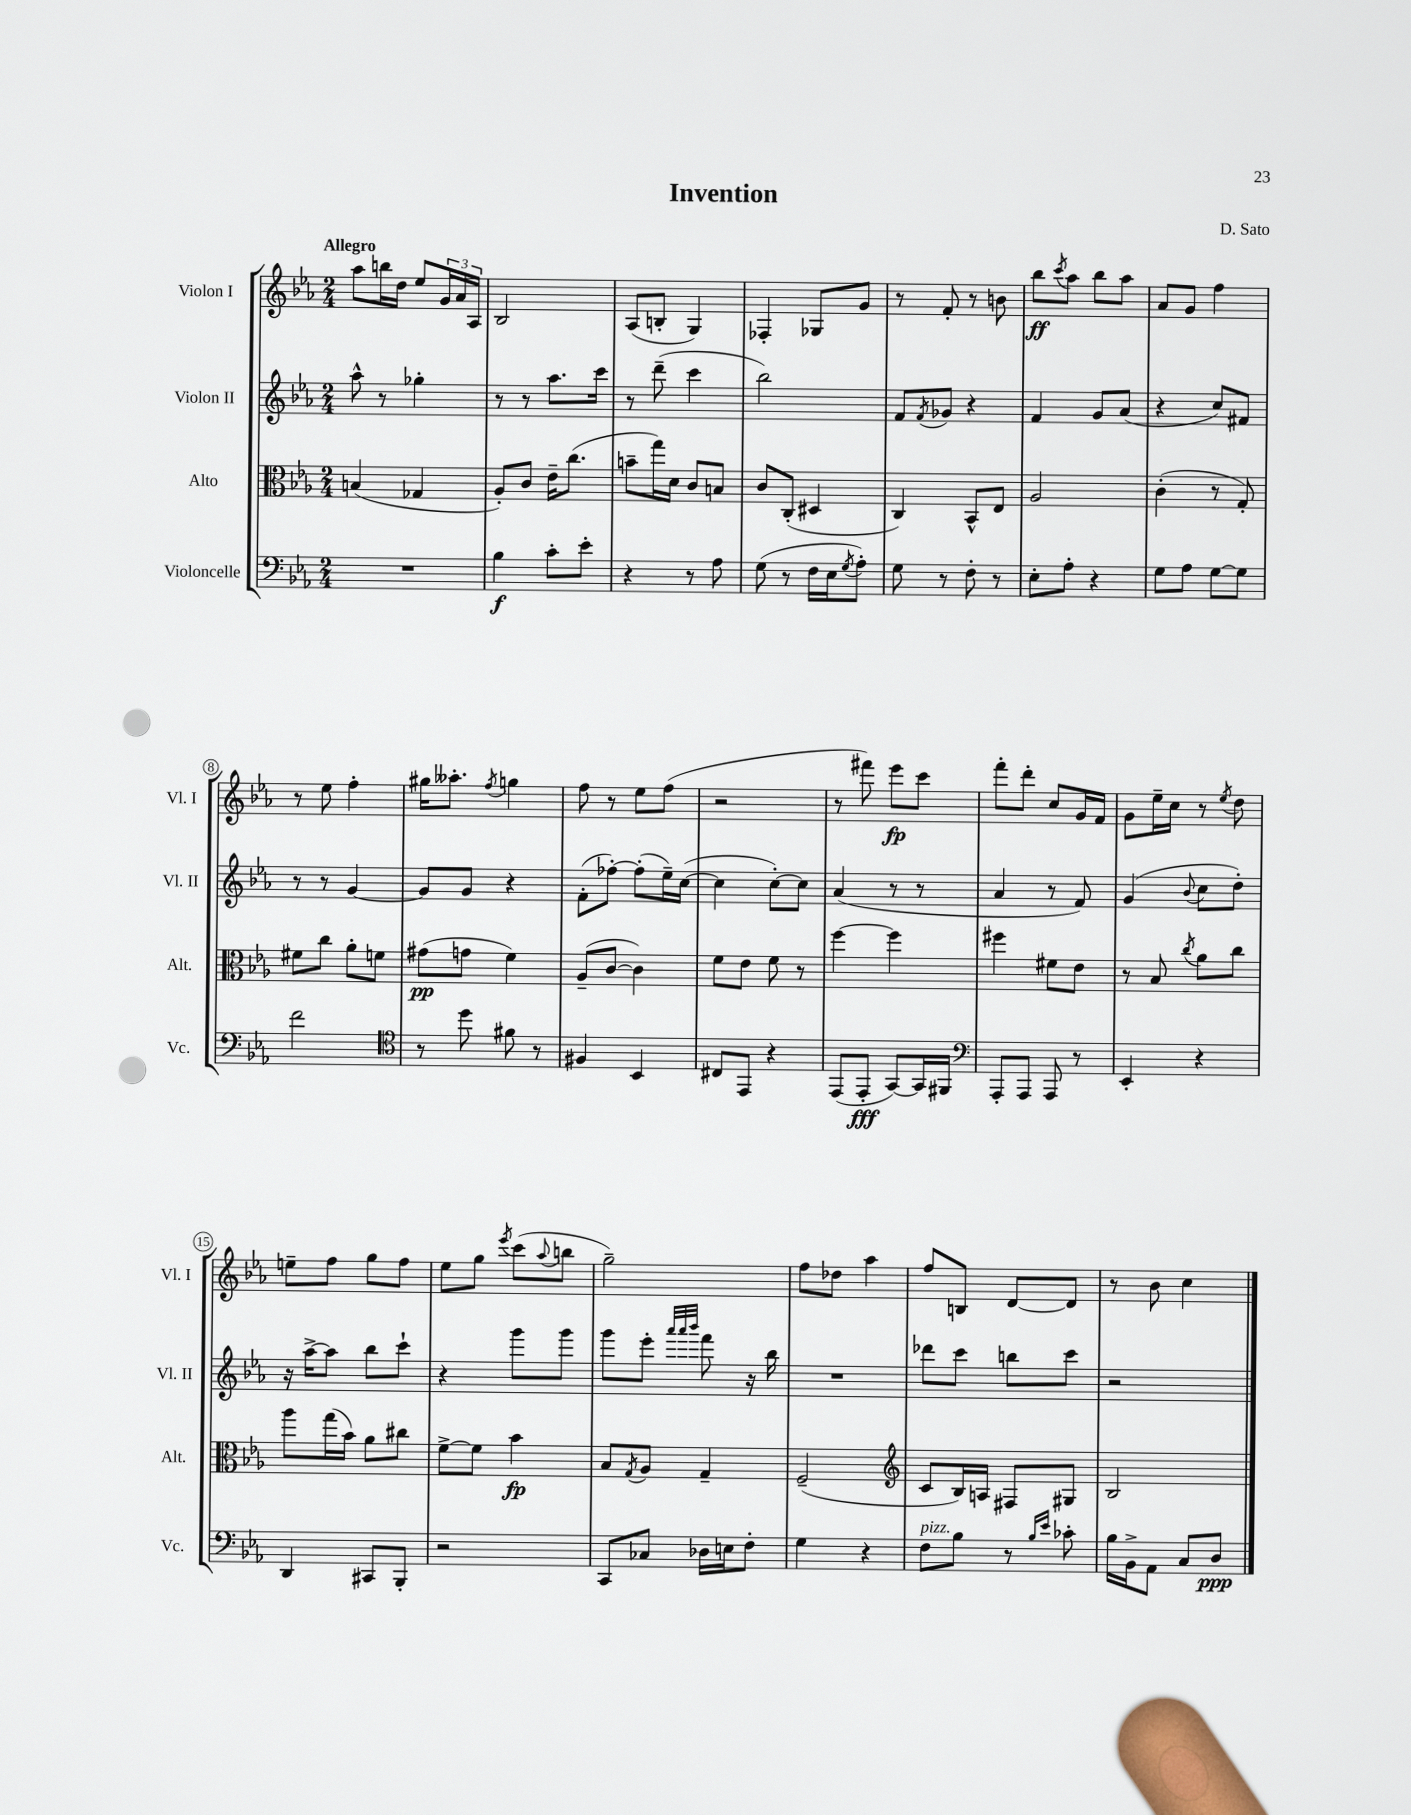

**kern	**dynam	**kern	**dynam	**kern	**kern	**dynam
*part4	*part4	*part3	*part3	*part2	*part1	*part1
*staff4	*staff4	*staff3	*staff3	*staff2	*staff1	*staff1
*I"Violoncelle	*	*I"Alto	*	*I"Violon II	*I"Violon I	*
*I'Vc.	*	*I'Alt.	*	*I'Vl. II	*I'Vl. I	*
*clefF4	*	*clefC3	*	*clefG2	*clefG2	*
*k[b-e-a-]	*	*k[b-e-a-]	*	*k[b-e-a-]	*k[b-e-a-]	*
*M2/4	*	*M2/4	*	*M2/4	*M2/4	*
=1	=1	=1	=1	=1	=1	=1
!	!	!	!	!	!LO:TX:a:B:t=Allegro	!
2r	.	(4Bn/	.	8aa-^^\	8aa-\L	.
.	.	.	.	8r	16bbn\L	.
.	.	.	.	.	16dd\JJ	.
.	.	4G-X/	.	4gg-X'\	8ee-/L	.
.	.	.	.	.	24g/L	.
.	.	.	.	.	24a-/	.
.	.	.	.	.	24A-/JJ	.
=2	=2	=2	=2	=2	=2	=2
4B-\	f	8A-'/L)	.	8r	2B-/	.
.	.	8c/J	.	8r	.	.
8c'\L	.	16e-~\KL	.	8.aa-\L	.	.
.	.	(8.cc\J	.	.	.	.
8e-'\J	.	.	.	.	.	.
.	.	.	.	16ccc\Jk	.	.
=3	=3	=3	=3	=3	=3	=3
4r	.	8bn~\L	.	8r	(8A-/L	.
.	.	16gg\L)	.	(8ddd~\	8Bn'/J	.
.	.	16d\JJ	.	.	.	.
8r	.	8c/L	.	4ccc\	4G/)	.
8A-\	.	8Bn/J	.	.	.	.
=4	=4	=4	=4	=4	=4	=4
(8G\	.	8c/L	.	2bb-\)	4F-X'/	.
8r	.	(8C'/J	.	.	.	.
16F\LL	.	4D#X/	.	.	8G-X/L	.
16E-\J	.	.	.	.	.	.
8qG/	.	.	.	.	.	.
8A-'\J)	.	.	.	.	8g/J	.
=5	=5	=5	=5	=5	=5	=5
8G\	.	4C/)	.	8f/L	8r	.
.	.	.	.	8qf/	.	.
8r	.	.	.	8g-X/J	8f'/	.
8F'\	.	8BB-^^/L	.	4r	8r	.
8r	.	8E-/J	.	.	8bn\	.
=6	=6	=6	=6	=6	=6	=6
8E-'\L	.	2A-/	.	4f/	8bb-\L	ff
.	.	.	.	.	8qccc/	.
8A-'\J	.	.	.	.	8aa-\J	.
4r	.	.	.	8g/L	8bb-\L	.
.	.	.	.	(8a-/J	8aa-\J	.
=7	=7	=7	=7	=7	=7	=7
8G\L	.	(4c'\	.	4r	8a-/L	.
8A-\J	.	.	.	.	8g/J	.
[8G\L	.	8r	.	8cc/L)	4ff\	.
8G\J]	.	8G'/)	.	8f#X/J	.	.
!!LO:LB:g=z
=8	=8	=8	=8	=8	=8	=8
2f\	.	8f#X\L	.	8r	8r	.
.	.	8cc\J	.	8r	8ee-\	.
.	.	8a-'\L	.	[4g/	4ff'\	.
.	.	8fn\J	.	.	.	.
=9	=9	=9	=9	=9	=9	=9
*clefC4	*	*	*	*	*	*
8r	.	(8g#X\L	pp	8g/L]	16gg#X\KL	.
.	.	.	.	.	8.aa--X'\J	.
8dd\	.	8gn\J	.	8g/J	.	.
.	.	.	.	.	8qff/	.
8f#X\	.	4f\)	.	4r	4ggn\	.
8r	.	.	.	.	.	.
=10	=10	=10	=10	=10	=10	=10
4F#X/	.	(8A-~/L	.	(8f'\L	8ff\	.
.	.	[8c/J	.	[8ff-X'\J)	8r	.
4BB-/	.	4c\])	.	(8ff-'\L]	8ee-\L	.
.	.	.	.	16ee-~\L)	(8ff\J	.
.	.	.	.	([16cc\JJ	.	.
=11	=11	=11	=11	=11	=11	=11
8C#X/L	.	8f\L	.	4cc\]	2r	.
8EE-/J	.	8e-\J	.	.	.	.
4r	.	8f\	.	[8cc'\L)	.	.
.	.	8r	.	8cc\J]	.	.
=12	=12	=12	=12	=12	=12	=12
(8EE-/L	.	[4ff\	.	(4a-/	8r	.
8EE-'/J	fff	.	.	.	8fff#X\)	.
[8GG/L)	.	4ff\]	.	8r	8eee-\L	fp
16GG/L]	.	.	.	8r	8ccc\J	.
16FF#X/JJ	.	.	.	.	.	.
=13	=13	=13	=13	=13	=13	=13
*clefF4	*	*	*	*	*	*
8AAA-'/L	.	4ff#X\	.	4a-/	8fff'\L	.
8AAA-/J	.	.	.	.	8ddd'\J	.
8AAA-/	.	8f#X\L	.	8r	8cc/L	.
8r	.	8e-\J	.	8f/)	16g/L	.
.	.	.	.	.	16f/JJ	.
=14	=14	=14	=14	=14	=14	=14
4EE-'/	.	8r	.	(4g/	8g\L	.
.	.	8B-/	.	.	16ee-~\L	.
.	.	.	.	.	16cc\JJ	.
.	.	8qcc/	.	8qqb-/	.	.
4r	.	8a-\L	.	8cc\L	8r	.
.	.	.	.	.	8qee-/	.
.	.	8cc\J	.	8dd'\J)	8dd\	.
!!LO:LB:g=z
=15	=15	=15	=15	=15	=15	=15
4DD/	.	8aa-\L	.	16r	8een~\L	.
.	.	.	.	[16aa-^\KL	.	.
.	.	(16gg\L	.	8aa-\J]	8ff\J	.
.	.	16b-\JJ)	.	.	.	.
8CC#X/L	.	8a-\L	.	8bb-\L	8gg\L	.
8BBB-'/J	.	8cc#X\J	.	8ccc`\J	8ff\J	.
=16	=16	=16	=16	=16	=16	=16
2r	.	[8f^\L	.	4r	8ee-\L	.
.	.	8f\J]	.	.	8gg\J	.
.	.	.	.	.	8qeee-/	.
.	.	4b-\	fp	8ggg\L	(8ccc\L	.
.	.	.	.	.	8qqaa-/	.
.	.	.	.	8ggg\J	8bbn\J	.
=17	=17	=17	=17	=17	=17	=17
8CC/L	.	8B-/L	.	8ggg\L	2gg~\)	.
.	.	8qG/	.	.	.	.
8C-X/J	.	8A-/J	.	8eee-'\J	.	.
.	.	.	.	32qqaaa-/LLL	.	.
.	.	.	.	32qqaaa-/	.	.
.	.	.	.	32qqbbb-/JJJ	.	.
16D-X\LL	.	4G~/	.	8fff\	.	.
16En\J	.	.	.	.	.	.
8F'\J	.	.	.	16r	.	.
.	.	.	.	16bb-\	.	.
=18	=18	=18	=18	=18	=18	=18
4G\	.	(2F~/	.	2r	8ff\L	.
.	.	.	.	.	8dd-X\J	.
4r	.	.	.	.	4aa-\	.
=19	=19	=19	=19	=19	=19	=19
*	*	*clefG2	*	*	*	*
!LO:TX:a:i:t=pizz.	!	!	!	!	!	!
8F\L	.	8c/L	.	8ddd-X\L	8ff/L	.
8B-\J	.	16B-/L)	.	8ccc\J	8Bn/J	.
.	.	16An/JJ	.	.	.	.
8r	.	8F#X/L	.	8bbn\L	[8d/L	.
16qqB-/LL	.	.	.	.	.	.
16qqe-/JJ	.	.	.	.	.	.
8c-X'\	.	8G#X/J	.	8ccc\J	8d/J]	.
=20	=20	=20	=20	=20	=20	=20
16B-\LL	.	2B-/	.	2r	8r	.
16BB-^\J	.	.	.	.	.	.
8AA-\J	.	.	.	.	8b-\	.
8C/L	.	.	.	.	4cc\	.
8D/J	ppp	.	.	.	.	.
==	==	==	==	==	==	==
*-	*-	*-	*-	*-	*-	*-
